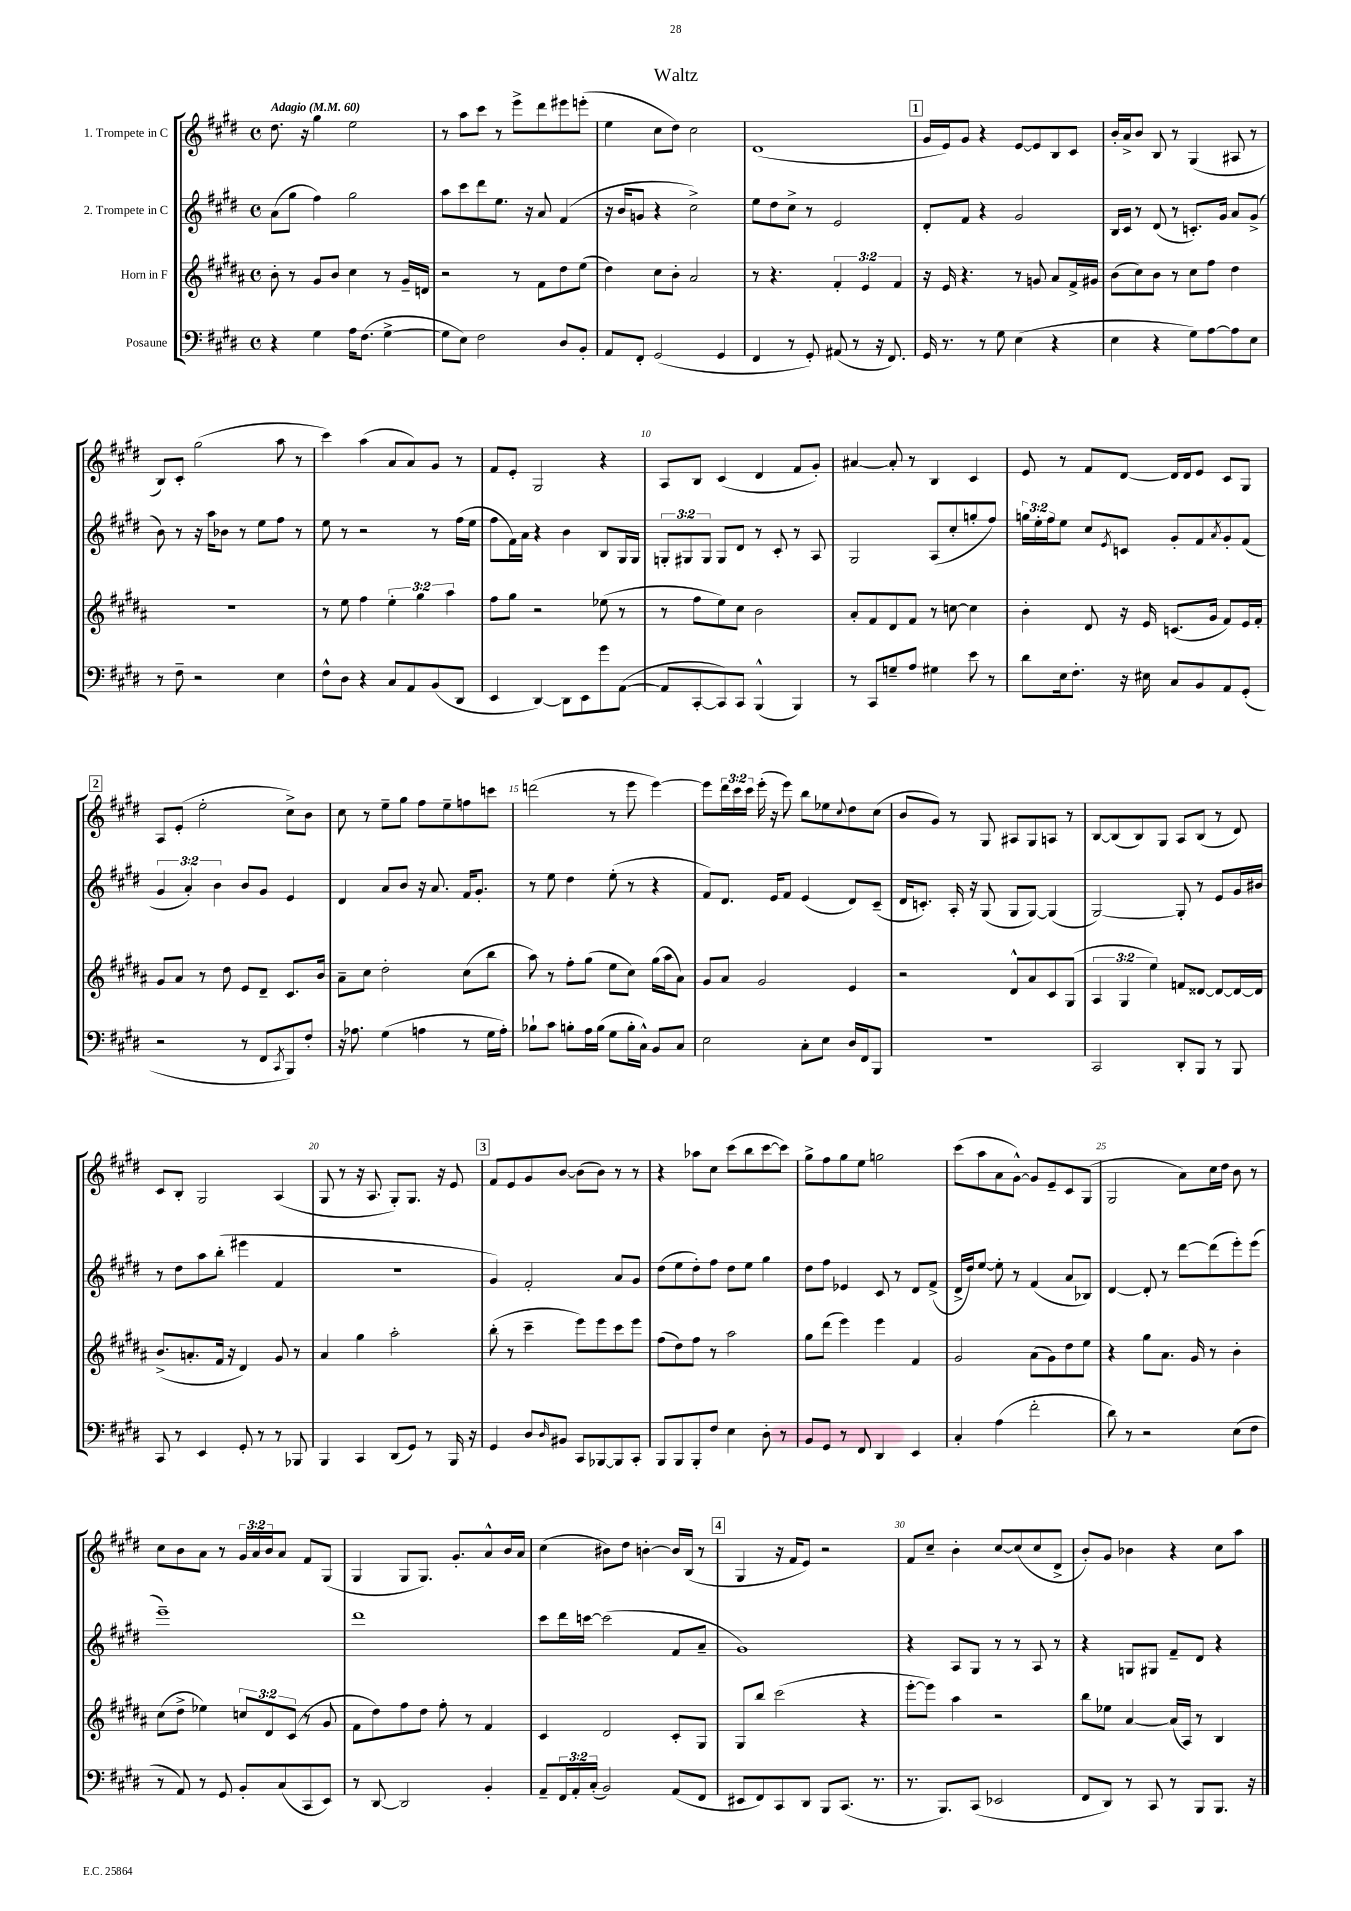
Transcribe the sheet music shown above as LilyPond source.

\header { title = "Waltz" }
<<
\new StaffGroup <<
\new Staff = "s0" \with { instrumentName = "1. Trompete in C" } {
    \clef treble \key e \major \defaultTimeSignature \time 4/4 \override Staff.TupletNumber.text = #tuplet-number::calc-fraction-text \tempo "Adagio" 4 = 60
    dis''8. r16 gis''4 e''2 |
    r8 a''8 cis'''8 r8 e'''8-> dis'''8 eis'''8 e'''8-.( |
    e''4 cis''8 dis''8) cis''2 |
    dis'1( |
    \mark \markup { \box "1" } gis'16 e'16) gis'8 r4 e'8~ e'8 b8 cis'8 |
    b'16-. a'16-> b'8 b8 r8 gis4( ais8 r8 |
    b8) cis'8-. gis''2( a''8 r8 |
    cis'''4) a''4( a'8 a'8) gis'8 r8 |
    fis'8 e'8-. gis2 r4 |
    a8 b8 cis'4( dis'4 fis'8 gis'8-.) |
    ais'4~ ais'8-. r8 b4 cis'4 |
    e'8 r8 fis'8 dis'8~ dis'16 dis'16 e'8 cis'8 gis8 |
    \mark \markup { \box "2" } a8 e'8-.( e''2-. cis''8->) b'8 |
    cis''8 r8 e''8-- gis''8 fis''8 e''8-- f''8 c'''8 |
    d'''2( r8 e'''8 e'''4~) |
    e'''8 \tuplet 3/2 { dis'''16 cis'''16 cis'''16 } e'''16-.( r16 e'''8) b''8 ees''8 \appoggiatura { cis''8 } dis''8 cis''8( |
    b'8 gis'8) r8 gis8 ais8 gis8 a8 r8 |
    b8~ b8( b8) gis8 a8 b8( r8 dis'8) |
    cis'8 b8-. gis2 a4( |
    gis8 r8 r16 a8. gis8-.) gis8. r16 e'8 |
    \mark \markup { \box "3" } fis'8 e'8 gis'8 b'8~ b'8( b'8) r8 r8 |
    r4 aes''8 cis''8 cis'''8( b''8 cis'''8~ cis'''8) |
    gis''8-> fis''8 gis''8 e''8 g''2 |
    cis'''8( a''8 a'8 gis'8~-^) gis'8 e'8-- cis'8 gis8( |
    gis2 a'8) cis''16 dis''16 b'8 r8 |
    cis''8 b'8 a'8 r8 \tuplet 3/2 { gis'16 a'16 b'16 } a'8 fis'8 gis8( |
    gis4 gis8 gis8.) gis'8.-. a'8-^ b'16 a'16 |
    cis''4( bis'8) dis''8 b'4~-. b'16 b16( r8 |
    \mark \markup { \box "4" } gis4 r16 fis'16 e'8) r2 |
    fis'8 cis''8-- b'4-. cis''8~ cis''8( cis''8 dis'8-> |
    b'8-.) gis'8 bes'4 r4 cis''8 a''8 \bar "|." |
}
\new Staff = "s1" \with { instrumentName = "2. Trompete in C" } {
    \clef treble \key e \major \defaultTimeSignature \time 4/4 \override Staff.TupletNumber.text = #tuplet-number::calc-fraction-text
    a'8( gis''8 fis''4) gis''2 |
    a''8 cis'''8 dis'''8 e''8. r16 a'8 fis'4( |
    r16 b'16 g'8 r4 cis''2->) |
    e''8 dis''8 cis''8-> r8 e'2 |
    \mark \markup { \box "1" } dis'8-. fis'8 r4 gis'2 |
    b16 cis'16 r8 dis'8( r8 c'8.-.) gis'16 a'8 gis'8->( |
    b'8) r8 r16 a''16 bes'8 r8 e''8 fis''8 r8 |
    e''8 r8 r2 r8 fis''16( e''16 |
    fis''8 fis'16) a'16 r4 b'4 b8 gis16 gis16 |
    \tuplet 3/2 { g8-. gis8 gis8 } gis8 dis'8 r8 cis'8-. r8 a8 |
    gis2 a8( cis''8-. g''8-. fis''8) |
    \tuplet 3/2 { g''16 e''16-. fis''16 } e''8 cis''8 \acciaccatura { e'8 } c'8 gis'8-. fis'8 \acciaccatura { a'8 } gis'8-. fis'8( |
    \mark \markup { \box "2" } \tuplet 3/2 { gis'4 a'4-.) b'4 } b'8 gis'8 e'4 |
    dis'4 a'8 b'8 r16 a'8. fis'16 gis'8.-. |
    r8 e''8 dis''4 e''8-.( r8 r4 |
    fis'8) dis'8. e'16 fis'8 e'4( dis'8) cis'8--( |
    dis'16 c'8.-.) a16-. r16 gis8( gis8 gis8~) gis4( |
    gis2~) gis8-. r8 e'8 gis'16 bis'16 |
    r8 dis''8 a''8 b''8-.( eis'''4 fis'4 |
    R1 |
    \mark \markup { \box "3" } gis'4) fis'2-. a'8 gis'8 |
    dis''8( e''8 dis''8-.) fis''8 dis''8 e''8 gis''4 |
    dis''8 fis''8 ees'4 cis'8 r8 dis'8 fis'8->( |
    dis'16-> dis''16) e''8~ e''8-. r8 fis'4( a'8 bes8) |
    dis'4~ dis'8-. r8 dis'''8~ dis'''8( e'''8-.) e'''8( |
    e'''1--) |
    dis'''1 |
    cis'''8 dis'''16 c'''16~ c'''2( fis'8 a'8-- |
    \mark \markup { \box "4" } gis'1) |
    r4 a8 gis8 r8 r8 a8 r8 |
    r4 g8 gis8 fis'8-- dis'8 r4 \bar "|." |
}
\new Staff = "s2" \with { instrumentName = "Horn in F" } {
    \clef treble \key b \major \defaultTimeSignature \time 4/4 \override Staff.TupletNumber.text = #tuplet-number::calc-fraction-text
    b'8-. r8 gis'8 b'8 cis''4 r8 gis'16-- d'16 |
    r2 r8 fis'8 dis''8 e''8( |
    dis''4) cis''8 b'8-. ais'2 |
    r8 r4. \tuplet 3/2 { fis'4-. e'4 fis'4 } |
    \mark \markup { \box "1" } r16 e'16 r4. r8 g'8 ais'8 fis'16-> gis'16 |
    b'8( cis''8) b'8 r8 cis''8 fis''8 dis''4 |
    R1 |
    r8 e''8 fis''4 \tuplet 3/2 { e''4-. gis''4 ais''4 } |
    fis''8 gis''8 r2 ees''8( r8 |
    r8 fis''8 e''8) cis''8 b'2 |
    ais'8-. fis'8 dis'8 fis'8 r8 c''8~ c''4 |
    b'4-. dis'8 r16 e'16 c'8.( gis'16 fis'8) e'16 fis'16-. |
    \mark \markup { \box "2" } gis'8 ais'8 r8 dis''8 e'8 dis'8-- cis'8. b'16 |
    ais'8-- cis''8 dis''2-. cis''8( b''8 |
    ais''8) r8 fis''8-. gis''8( e''8 cis''8) gis''16( ais''16 ais'8) |
    gis'8 ais'8 gis'2 e'4 |
    r2 dis'8-^ ais'8 cis'8 gis8( |
    \tuplet 3/2 { ais4 gis4 e''4) } f'8 disis'8~ disis'8~ disis'16~ disis'16 |
    b'8.->( a'8.-. fis'16 r16 dis'4) gis'8 r8 |
    ais'4 gis''4 ais''2-. |
    \mark \markup { \box "3" } b''8-.( r8 cis'''4-- e'''8) e'''8 cis'''8 e'''8 |
    fis''8( dis''8) fis''8 r8 ais''2 |
    gis''8 dis'''8( e'''4) e'''4 fis'4 |
    gis'2 ais'8( gis'8) dis''8 e''8 |
    r4 gis''8 ais'8. gis'16 r8 b'4-. |
    cis''8( dis''8-> ees''4) \tuplet 3/2 { c''8 dis'8 cis'8( } r8 gis'8 |
    fis'8 dis''8) fis''8 dis''8 fis''8-. r8 fis'4 |
    cis'4 dis'2 cis'8-. gis8 |
    \mark \markup { \box "4" } gis8 b''8 cis'''2( r4 |
    e'''8~-. e'''8) ais''4 r2 |
    b''8 ees''8 ais'4~ ais'16( ais16) r8 b4 \bar "|." |
}
\new Staff = "s3" \with { instrumentName = "Posaune" } {
    \clef bass \key e \major \defaultTimeSignature \time 4/4 \override Staff.TupletNumber.text = #tuplet-number::calc-fraction-text
    r4 gis4 a16 fis8.( gis4~-> |
    gis8 e8) fis2 dis8 b,8-. |
    a,8 fis,8-. gis,2( gis,4 |
    fis,4 r8 gis,8-.) ais,8( r8 r16 fis,8.) |
    \mark \markup { \box "1" } gis,16 r8. r8 gis8 e4( r4 |
    e4 r4 gis8) a8~ a8 e8 |
    r8 fis8-- r2 e4 |
    fis8-^ dis8 r4 cis8 a,8 b,8( dis,8 |
    e,4 dis,4~) dis,8 e,8 gis'8 a,8~( |
    a,8 cis,8~-. cis,8) cis,8 b,,4-^( b,,4) |
    r8 cis,8 g8-- a8 gis4 e'8 r8 |
    dis'8 e16 fis8.-. r16 eis16 cis8 b,8 a,8 gis,8-.( |
    \mark \markup { \box "2" } r2 r8 fis,8 \acciaccatura { cis,8 } b,,8) fis8-. |
    r16 aes8. gis4( a4 r8 gis16 a16-.) |
    bes8-! cis'8 b8-. a16 b16( gis8 b16-. cis16-^) b,8 cis8 |
    e2 cis8-. e8 dis16 fis,16 b,,8 |
    R1 |
    cis,2 dis,8-. b,,8 r8 b,,8 |
    cis,8 r8 e,4 gis,8-. r8 r8 bes,,8 |
    b,,4 cis,4 dis,8( gis,8) r8 b,,16 r16 |
    \mark \markup { \box "3" } gis,4 dis8 \grace { dis16 } bis,8 cis,8 bes,,8~ bes,,8 cis,8-. |
    b,,8 b,,8 b,,8-. fis8 e4 dis8-. r8 |
    b,8 gis,8 r8 fis,8 dis,4 e,4 |
    cis4-. a4( fis'2-. |
    dis'8) r8 r2 e8( fis8 |
    r8 a,8) r8 gis,8 b,8-. cis8( cis,8 e,8) |
    r8 dis,8~ dis,2 b,4-. |
    a,8-- \tuplet 3/2 { fis,16 a,16-. cis16-.( } b,2) a,8( fis,8 |
    \mark \markup { \box "4" } eis,8 fis,8) cis,8 dis,8 b,,8 cis,8.( r8. |
    r8. b,,8.) cis,8( ees,2 |
    fis,8 dis,8) r8 cis,8 r8 b,,8 b,,8. r16 \bar "|." |
}
>>
>>
\layout { \context { \Score \override BarNumber.break-visibility = ##(#f #t #t) barNumberVisibility = #(every-nth-bar-number-visible 5) } }
